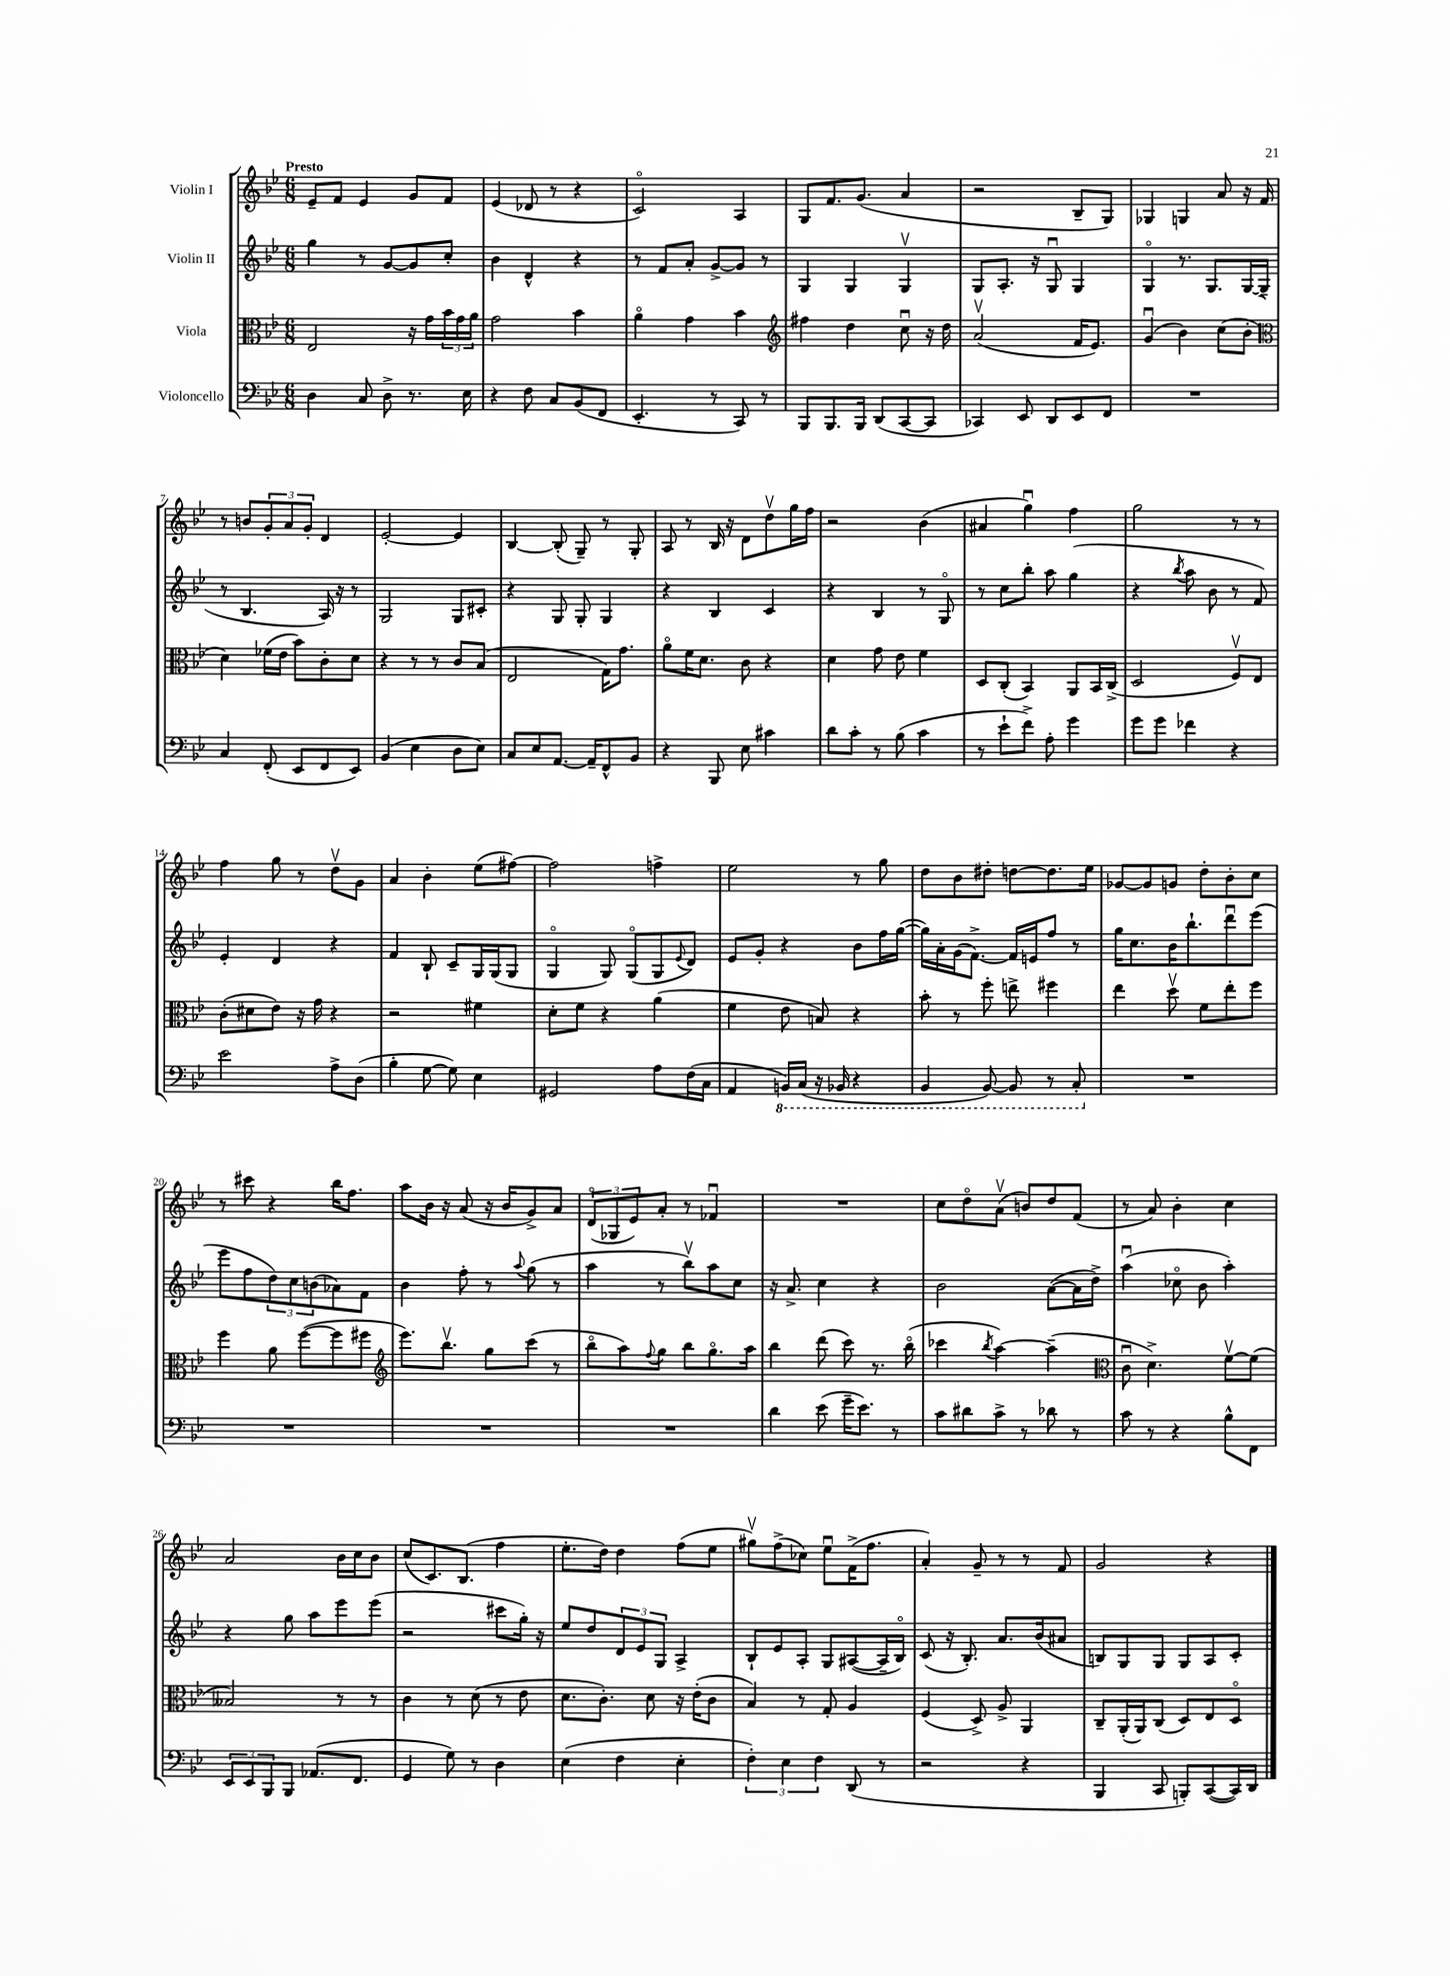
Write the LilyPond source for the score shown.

<<
\new StaffGroup <<
\new Staff = "s0" \with { instrumentName = "Violin I" } {
    \clef treble \key bes \major \numericTimeSignature \time 6/8 \tempo "Presto"
    ees'8-- f'8 ees'4 g'8 f'8 |
    ees'4( des'8 r8 r4 |
    c'2\flageolet) a4 |
    g8 f'8. g'8.( a'4 |
    r2 bes8-- g8) |
    ges4 g4 a'8 r16 f'16 |
    r8 b'8 \tuplet 3/2 { g'8-. a'8 g'8-. } d'4 |
    ees'2~-. ees'4 |
    bes4~ bes8-.( g8--) r8 g8-. |
    a8 r8 bes16 r16 d'8 d''8\upbow g''16 f''16 |
    r2 bes'4( |
    ais'4 g''4\downbow) f''4 |
    g''2 r8 r8 |
    f''4 g''8 r8 d''8\upbow g'8 |
    a'4 bes'4-. ees''8( fis''8~) |
    fis''2 f''4-> |
    ees''2 r8 g''8 |
    d''8 bes'8 dis''8-. d''8~ d''8. ees''16 |
    ges'8~ ges'8 g'8 d''8-. bes'8-. c''8 |
    r8 cis'''8 r4 bes''16 f''8. |
    a''8 bes'16 r16 a'8( r16 bes'16 g'8->) a'8 |
    \tuplet 3/2 { d'8\flageolet( ges8 ees'8) } a'8-. r8 fes'4\downbow |
    R2. |
    c''8 d''8\flageolet a'8\upbow( b'8) d''8 f'8( |
    r8 a'8) bes'4-. c''4 |
    a'2 bes'16 c''16 bes'8 |
    c''8( c'8.) bes8.( f''4 |
    ees''8.-. d''16) d''4 f''8( ees''8 |
    gis''8\upbow) f''8->( ces''8) ees''8\downbow f'16->( f''8. |
    a'4-.) g'8-- r8 r8 f'8 |
    g'2 r4 \bar "|." |
}
\new Staff = "s1" \with { instrumentName = "Violin II" } {
    \clef treble \key bes \major \numericTimeSignature \time 6/8
    g''4 r8 g'8~ g'8 c''8-. |
    bes'4 d'4-^ r4 |
    r8 f'8 a'8-. g'8~-> g'8 r8 |
    g4 g4 g4\upbow |
    g8 a8.-. r16 g8\downbow g4 |
    g4\flageolet r8. g8. g16~ g16--( |
    r8 bes4. a16) r16 r8 |
    g2 g8 cis'8-. |
    r4 g8 g8-. g4 |
    r4 bes4 c'4 |
    r4 bes4 r8 g8\flageolet |
    r8 c''8 bes''8-. a''8 g''4( |
    r4 \acciaccatura { bes''8 } a''8 bes'8 r8 f'8) |
    ees'4-. d'4 r4 |
    f'4 bes8-! c'8-- g16 g16( g8 |
    g4\flageolet g8) g8\flageolet( g8 \appoggiatura { ees'8 } d'8) |
    ees'8 g'8-. r4 bes'8 f''16 g''16~( |
    g''16) a'16-. g'16( f'8.~->) f'16 e'16 f''8 r8 |
    g''16 c''8. bes'16 bes''8.-! d'''8\downbow ees'''8( |
    ees'''8 f''8 \tuplet 3/2 { d''8) c''8 b'8( } aes'8) f'8 |
    bes'4 f''8-. r8 \appoggiatura { a''8 } g''8( r8 |
    a''4 r8 bes''8\upbow) a''8 c''8 |
    r16 a'8.-> c''4 r4 |
    bes'2 a'8~( a'16 d''16->) |
    a''4\downbow( ces''8\flageolet bes'8 a''4-.) |
    r4 g''8 a''8 ees'''8 ees'''8( |
    r2 cis'''8 g''16-.) r16 |
    ees''8 d''8 \tuplet 3/2 { d'8 ees'8 g8 } a4-> |
    bes8-! ees'8 a8-. g8 ais8~( ais16-- bes16\flageolet) |
    c'8( r16 bes8.-.) a'8. bes'16( ais'8 |
    b8) g8 g8 g8 a8 c'8-. \bar "|." |
}
\new Staff = "s2" \with { instrumentName = "Viola" } {
    \clef alto \key bes \major \numericTimeSignature \time 6/8
    ees2 r16 g'16 \tuplet 3/2 { bes'16 g'16 a'16 } |
    g'2 bes'4 |
    a'4\flageolet g'4 bes'4 |
    \clef treble fis''4 d''4 c''8\downbow r16 d''16 |
    a'2\upbow( f'16 ees'8.) |
    g'4\downbow( bes'4) c''8( bes'8-. |
    \clef alto d'4) fes'16( ees'16 bes'8) c'8-. d'8 |
    r4 r8 r8 c'8 bes8( |
    ees2 g16) g'8. |
    a'8\flageolet f'16 d'8. c'8 r4 |
    d'4 g'8 ees'8 f'4 |
    d8 c8-.( bes,4) a,8 bes,16 c16->( |
    d2 f8\upbow) ees8 |
    c'8-.( dis'8 ees'8) r16 g'16 r4 |
    r2 fis'4 |
    d'8-. f'8 r4 a'4( |
    f'4 ees'8 b8) r4 |
    bes'8-. r8 f''8-. e''8-> fis''4 |
    ees''4 d''8\upbow f'8 ees''8-. f''8 |
    f''4 a'8 f''8~( f''8 fis''8 |
    \clef treble ees'''8.) bes''8.\upbow g''8 c'''8( r8 |
    bes''8\flageolet a''8) \appoggiatura { f''8 } g''8 bes''8 g''8.\flageolet a''16 |
    bes''4 d'''8( c'''8) r8. bes''16\flageolet( |
    ces'''4 \acciaccatura { bes''8 } a''4~) a''4--( |
    \clef alto c'8\downbow d'4.->) f'8~\upbow f'8( |
    beses2) r8 r8 |
    c'4 r8 d'8( r8 ees'8 |
    d'8. c'8.-.) d'8 r16 ees'16-.( c'8 |
    bes4) r8 g8-. a4 |
    f4( d8->) a8-> a,4 |
    c8-- a,16-.( a,16) c8( d8) ees8 d8\flageolet \bar "|." |
}
\new Staff = "s3" \with { instrumentName = "Violoncello" } {
    \clef bass \key bes \major \numericTimeSignature \time 6/8
    d4 c8 d8-> r8. ees16 |
    r4 f8 c8 bes,8( f,8 |
    ees,4.-. r8 c,8) r8 |
    bes,,8 bes,,8. bes,,16 d,8( c,8~ c,8 |
    ces,4) ees,8 d,8 ees,8 f,8 |
    R2. |
    c4 f,8-.( ees,8 f,8 ees,8) |
    bes,4( ees4 d8 ees8) |
    c8 ees8 a,8.~ a,16-- f,8-^ bes,8 |
    r4 bes,,8 ees8 cis'4 |
    d'8 c'8-. r8 bes8( c'4 |
    r8 ees'8-! f'8->) a8-. g'4 |
    g'8 g'8 fes'4 r4 |
    ees'2 a8-> d8( |
    bes4-. g8~ g8) ees4 |
    gis,2 a8 f16( c16 |
    a,4 \ottava #-1 b,,16) c,16( r16 bes,,16 r4 |
    bes,,4 bes,,8~) bes,,8 r8 c,8-. \ottava #0 |
    R2. |
    R2. |
    R2. |
    R2. |
    d'4 ees'8( g'16-- ees'8.) r8 |
    c'8 dis'8 c'8-> r8 des'8 r8 |
    c'8 r8 r4 bes8-^ f,8 |
    \tuplet 3/2 { ees,8 ees,8 bes,,8 } bes,,8 aes,8.( f,8. |
    g,4 g8) r8 d4 |
    ees4( f4 ees4-. |
    \tuplet 3/2 { f4-.) ees4 f4 } d,8( r8 |
    r2 r4 |
    bes,,4 c,8 b,,8-.) c,8~( c,16) d,16 \bar "|." |
}
>>
>>
